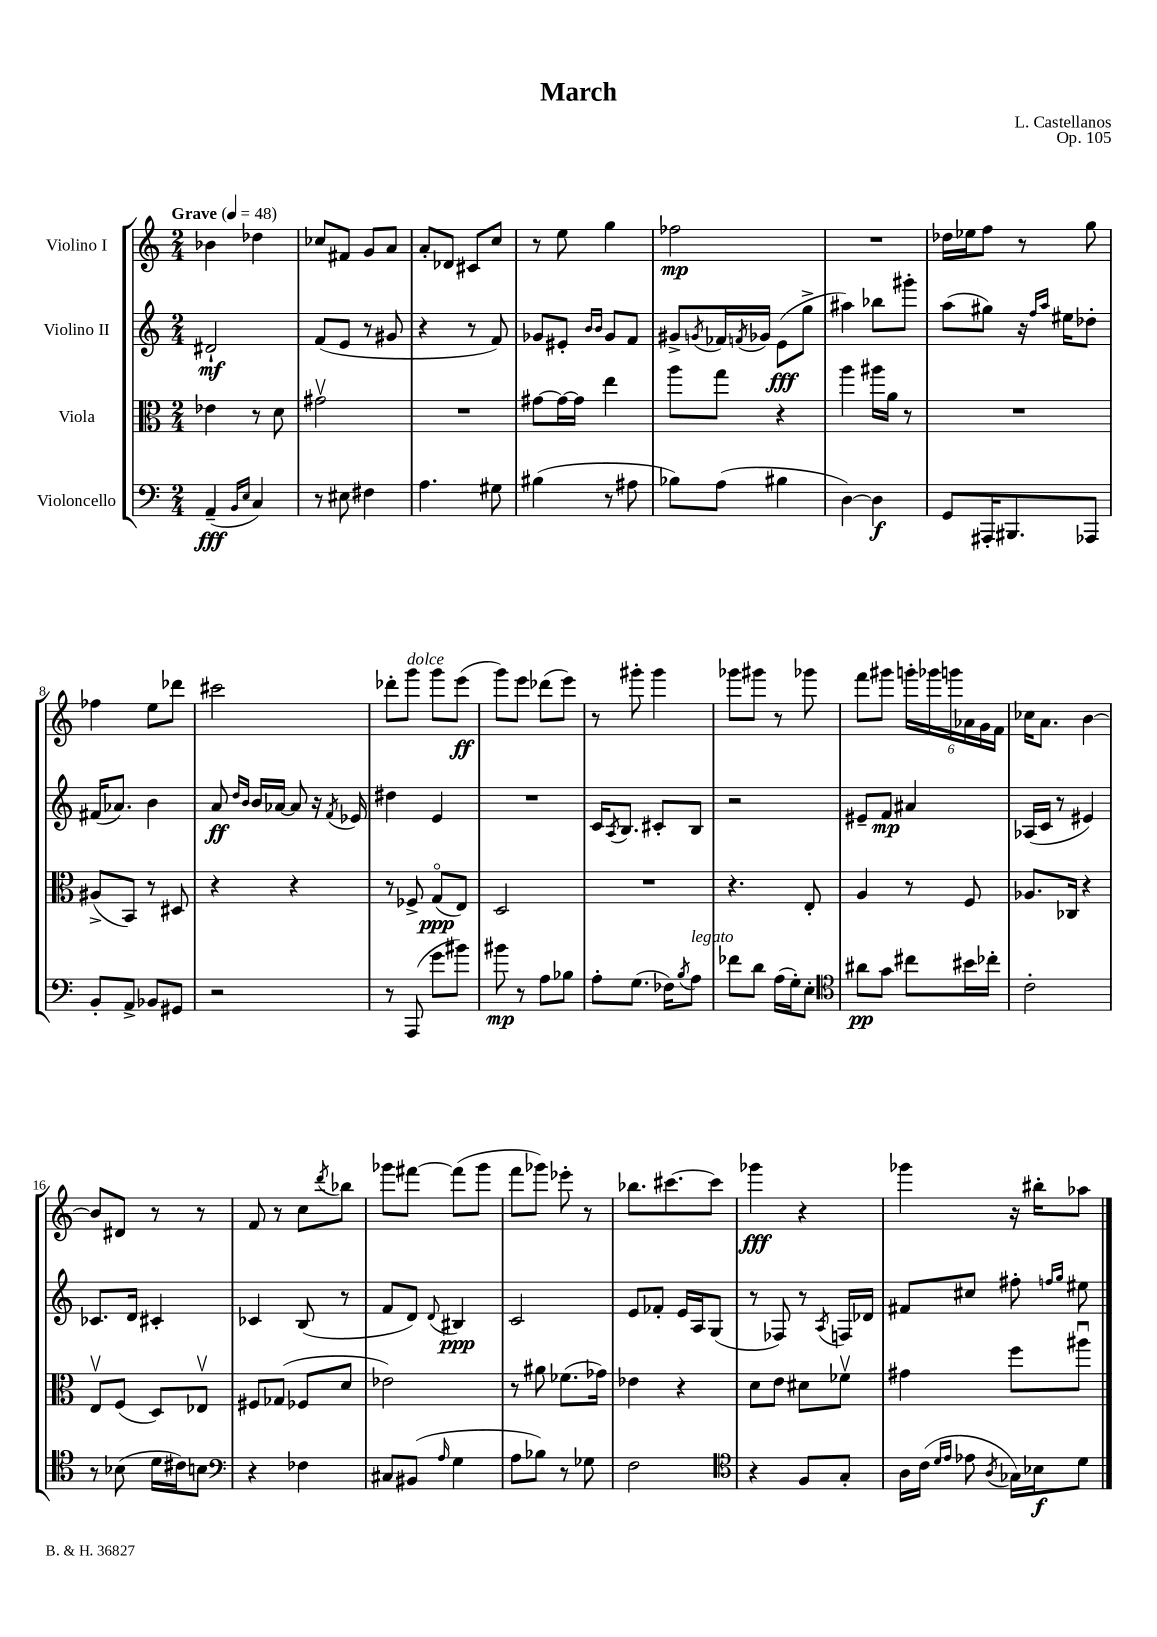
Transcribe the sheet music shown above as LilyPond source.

\header { title = "March" composer = "L. Castellanos" opus = "Op. 105" }
<<
\new StaffGroup <<
\new Staff = "s0" \with { instrumentName = "Violino I" } {
    \clef treble \key c \major \numericTimeSignature \time 2/4 \tempo "Grave" 4 = 48
    bes'4 des''4 |
    ces''8 fis'8 g'8 a'8 |
    a'8-. des'8 cis'8 c''8 |
    r8 e''8 g''4 |
    fes''2\mp |
    R2 |
    des''16 ees''16 f''8 r8 g''8 |
    fes''4 e''8 des'''8 |
    cis'''2 |
    des'''8-. g'''8^\markup { \italic "dolce" } g'''8 e'''8\ff( |
    g'''8) e'''8 des'''8( e'''8) |
    r8 gis'''8-. gis'''4 |
    ges'''8 gis'''8 r8 ges'''8 |
    f'''8 gis'''8 \tuplet 6/4 { g'''16-. ges'''16 g'''16 aes'16 g'16 f'16 } |
    ces''16 a'8. b'4~ |
    b'8 dis'8 r8 r8 |
    f'8 r8 c''8 \acciaccatura { d'''8 } bes''8 |
    ges'''8 fis'''8~ fis'''8( ges'''8 |
    f'''8 ges'''8) ees'''8-. r8 |
    bes''8. cis'''8.~ cis'''8 |
    ges'''4\fff r4 |
    ges'''4 r16 bis''16-. aes''8 \bar "|." |
}
\new Staff = "s1" \with { instrumentName = "Violino II" } {
    \clef treble \key c \major \numericTimeSignature \time 2/4
    dis'2-!\mf |
    f'8( e'8 r8 gis'8 |
    r4 r8 f'8) |
    ges'8 eis'8-. \grace { b'16 b'16 } ges'8 f'8 |
    gis'8-> \acciaccatura { g'8 } fes'16 \acciaccatura { f'8 } ges'16 e'8\fff( g''8-> |
    ais''4) bes''8 gis'''8-. |
    a''8( gis''8) r16 \grace { f''16 a''16 } eis''16 des''8-. |
    fis'16( aes'8.) b'4 |
    a'8\ff \grace { d''16 b'16 } b'16 aes'16~ aes'8 r16 \acciaccatura { f'8 } ees'16 |
    dis''4 e'4 |
    R2 |
    c'16 \acciaccatura { a8 } b8. cis'8-. b8 |
    r2 |
    eis'8-- f'8\mp ais'4 |
    aes16( c'16 r8 eis'4) |
    ces'8. d'16 cis'4-. |
    ces'4 b8( r8 |
    f'8 d'8) \appoggiatura { d'8 } bis4\ppp |
    c'2 |
    e'8 fes'8-. e'16 a16 g8( |
    r8 fes8) r8 \acciaccatura { a8 } f16 des'16 |
    fis'8 cis''8 fis''8-. \grace { f''16 g''16 } eis''8 \bar "|." |
}
\new Staff = "s2" \with { instrumentName = "Viola" } {
    \clef alto \key c \major \numericTimeSignature \time 2/4
    ees'4 r8 d'8 |
    gis'2\upbow |
    R2 |
    gis'8~ gis'16~ gis'16 e''4 |
    a''8 g''8 r4 |
    a''4 ais''16 a'16 r8 |
    R2 |
    ais8->( b,8) r8 dis8 |
    r4 r4 |
    r8 fes8-> g8\flageolet\ppp( e8) |
    d2 |
    R2 |
    r4. e8-. |
    a4 r8 f8 |
    aes8. ces16 r4 |
    e8\upbow f8( d8) ees8\upbow |
    fis8 ges8( fes8 d'8 |
    ees'2) |
    r8 ais'8 fes'8.( ges'16) |
    ees'4 r4 |
    d'8 e'8 dis'8 fes'8\upbow |
    gis'4 f''8 ais''8\downbow \bar "|." |
}
\new Staff = "s3" \with { instrumentName = "Violoncello" } {
    \clef bass \key c \major \numericTimeSignature \time 2/4
    a,4--\fff( \grace { b,16 e16 } c4) |
    r8 eis8 fis4 |
    a4. gis8 |
    bis4( r8 ais8 |
    bes8) a8( bis4 |
    d4~) d4\f |
    g,8 ais,,16-. bis,,8. aes,,8 |
    b,8-. a,8-> bes,8 gis,8 |
    r2 |
    r8 a,,8( g'8 bis'8) |
    bis'8\mp r8 a8 bes8 |
    a8-. g8.( fes16) \acciaccatura { b8 } a8^\markup { \italic "legato" } |
    fes'8 d'8 a16( g16-.) e8-. |
    \clef tenor ais'8\pp g'8 cis''8 bis'16 ces''16-. |
    c'2-. |
    r8 bes8( d'16 cis'16) b8 |
    \clef bass r4 fes4 |
    cis8 bis,8( \grace { a16 } g4 |
    a8 bes8) r8 ges8 |
    f2 |
    \clef tenor r4 f8 g8-. |
    a16 c'16( \grace { d'16 e'16 } ees'8 \acciaccatura { a8 } ges16) bes16\f d'8 \bar "|." |
}
>>
>>
